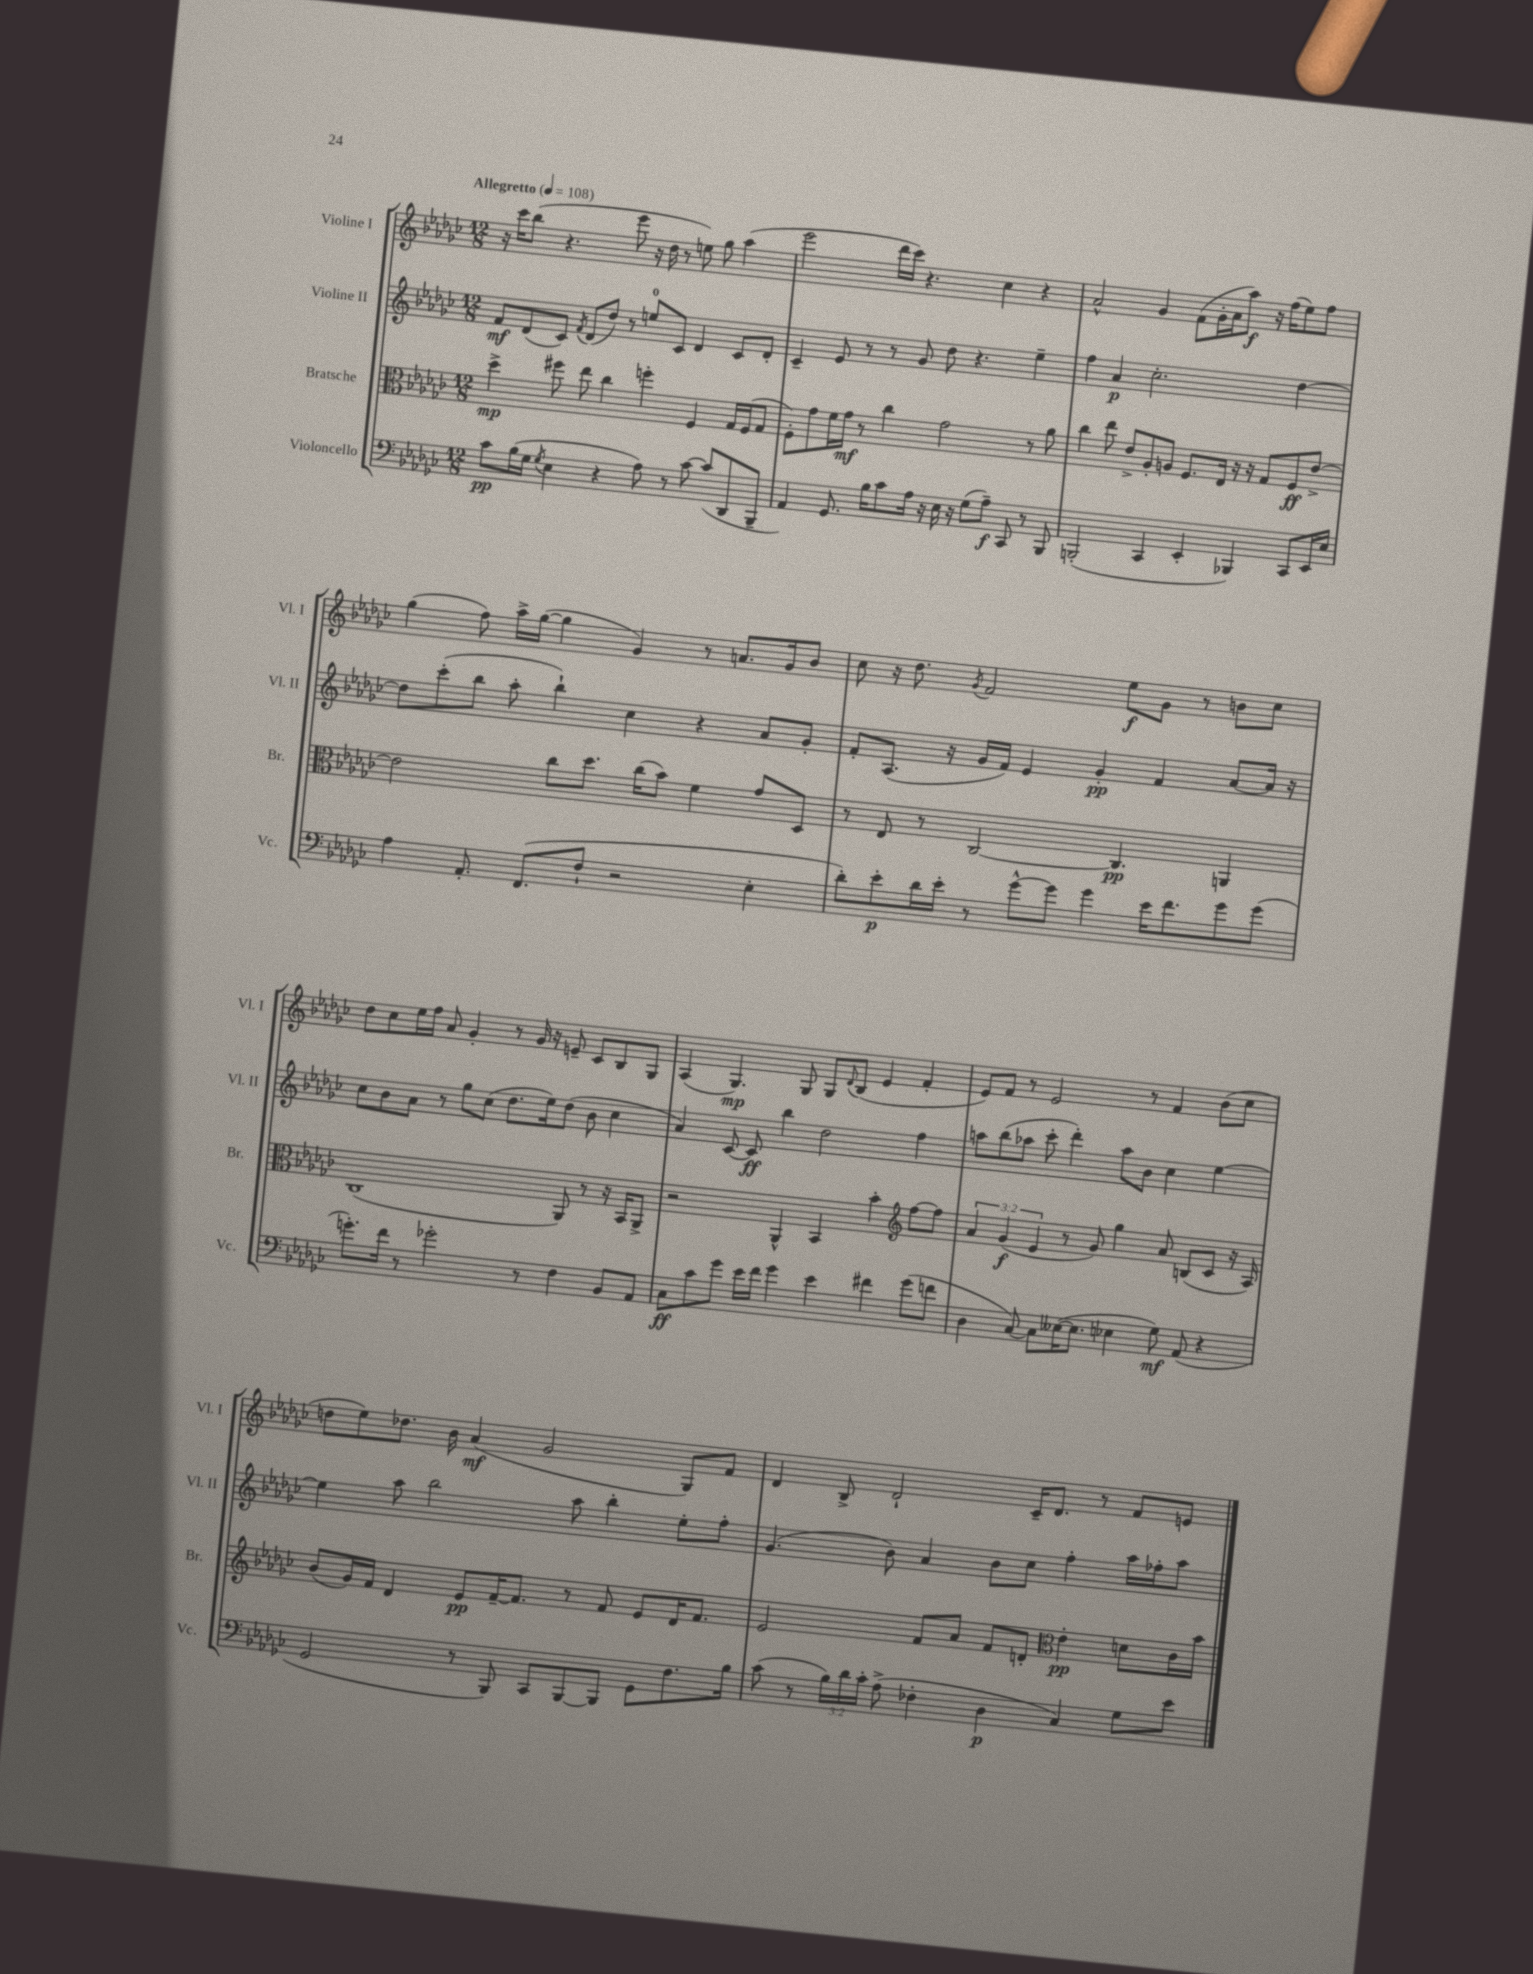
<<
\new StaffGroup <<
\new Staff = "s0" \with { instrumentName = "Violine I" shortInstrumentName = "Vl. I" } {
    \clef treble \key ges \major \numericTimeSignature \time 12/8 \tempo "Allegretto" 4 = 108
    r16 ces'''16 bes''8( r4. ees'''8 r16 des''16 r8 e''8) ges''8 aes''4( |
    ees'''2 des'''16 ces'''16) r4. ces''4 r4 |
    aes'2-^ ges'4 f'8( ges'16-. aes'16 aes''8\f) r16 f''16( ees''8) f''8 |
    ges''4( f''8) aes''16-> ges''16~( ges''4 ges'4) r8 a'8. ges'16 bes'8 |
    ces''8 r16 des''8. \acciaccatura { ges'8 } f'2 ees''8\f ges'8 r8 b'8 ces''8 |
    des''8 ces''8 ees''16 f''16 aes'8 ges'4-. r8 ges'16 r16 e'8-- ces'8 bes8 ges8 |
    aes4( ges4.\mp) ges8 ges8 \appoggiatura { des'8 } bes8( ees'4 f'4-. |
    ees'8) f'8 r8 ees'2 r8 f'4 bes'8( ces''8 |
    d''8 ees''8) des''8. bes'16 aes'4\mf( ges'2 ges8) f'8 |
    des'4 bes8-> des'2-! ces'16-- des'8. r8 f'8 e'8 \bar "|." |
}
\new Staff = "s1" \with { instrumentName = "Violine II" shortInstrumentName = "Vl. II" } {
    \clef treble \key ges \major \numericTimeSignature \time 12/8
    f'8\mf des'8( ces'8) \acciaccatura { f'8 } des'8( des''8) r8 e''8-0 ces'8 des'4 ces'8 des'8-. |
    ces'4-- ees'8 r8 r8 ges'8 des''8 r4. ees''4-- |
    f''4 aes'4\p ces''2.-. des''4~ |
    des''8 ces'''8-.( bes''8 aes''8-. bes''4-!) ces''4 r4 aes'8 ges'8-. |
    f'8-. aes8.( r16 ges'16 f'16) ees'4 ges'4-.\pp f'4 aes'8~ aes'16 r16 |
    ces''8 bes'8 aes'8 r8 ges''8 ces''8( des''8. ees''16) des''8( bes'8 ces''4 |
    aes'4) ces'8~ ces'8\ff bes''4 des''2 f''4 |
    a''8 bes''8( aes''8 ces'''8-. des'''4-.) aes''8 bes'8 ces''4 ees''4~ |
    ees''4 aes''8 bes''2 aes''8 bes''4-. ees''8-. f''8-. |
    ges'4.( bes'8) aes'4 bes'8 ces''8 f''4-. aes''16 fes''16-. aes''8 \bar "|." |
}
\new Staff = "s2" \with { instrumentName = "Bratsche" shortInstrumentName = "Br." } {
    \clef alto \key ges \major \numericTimeSignature \time 12/8 \override Staff.TupletNumber.text = #tuplet-number::calc-fraction-text
    des''4->\mp fis''8 ees''8 ces''4 f''4-. f4 ges16 f16( ges8 |
    f8-.) ges'8 f'16 ges'16\mf r8 ces''4 ges'2 r8 aes'8 |
    ces''4 ees''8 ees'8-> aes8-. a8 f8. ees16 r16 r16 ges8 f8\ff ees'8~-> |
    ees'2 ces''8 des''8. ces''16( bes'8) f'4 ges'8 des8 |
    r8 ees8 r8 ces2~ ces4.\pp a,4 |
    ces1( aes,8) r8 r16 bes,16 aes,8-> |
    r2 aes,4-^ bes,4 bes'4-. \clef treble f''8~ f''8 |
    \tuplet 3/2 { aes'4 ges'4\f( ees'4 } r8 ges'8) ges''4 aes'8 b8( ces'8 r16 aes16) |
    bes'8( ges'16) f'16 des'4 ees'8\pp f'16~-- f'8. r8 f'8 ees'8 des'16 f'8. |
    ees'2 f'8 aes'8 f'8 d'8-. \clef alto ees'4-.\pp d'8 ces'16 bes'16 \bar "|." |
}
\new Staff = "s3" \with { instrumentName = "Violoncello" shortInstrumentName = "Vc." } {
    \clef bass \key ges \major \numericTimeSignature \time 12/8 \override Staff.TupletNumber.text = #tuplet-number::calc-fraction-text
    ces'8\pp bes16( ges16 \acciaccatura { ges8 } ees4 r4 aes8) r8 ces'8~ ces'8( des,8 bes,,8-- |
    aes,4) ges,8. bes16 ces'8 aes16 r16 ees16 r16 ges8( aes8--\f) ces,8 r8 bes,,8 |
    b,,2-.( ces,4 ees,4-. bes,,4) ces,8 ees,16 ees16 |
    aes4 aes,8.-. f,8.( f8-! r2 ees4-. |
    des'8-.) ees'8-.\p des'16 ees'16-. r8 ges'8~-^ ges'8 ges'4 ees'16 f'8. ges'8 ges'8( |
    g'8.-.) f'16 r8 ges'2-. r8 f4 bes,8 aes,8 |
    ces8\ff ces'8 ges'8 ees'16 f'16 ges'4 ees'4 fis'4 ges'8( f'8 |
    des4 ces8~) ces8 eeses16~( eeses8. ees4 ges8\mf) aes,8( r4 |
    ges,2 r8 bes,,8) ces,8 bes,,8~ bes,,8 ges,8 f8. bes16 |
    ces'8( r8 \tuplet 3/2 { bes16) des'16 ces'16-. } aes8->( fes4-. des4\p ces4) ges8 ees'8 \bar "|." |
}
>>
>>
\layout { \context { \Score \remove "Bar_number_engraver" } }
